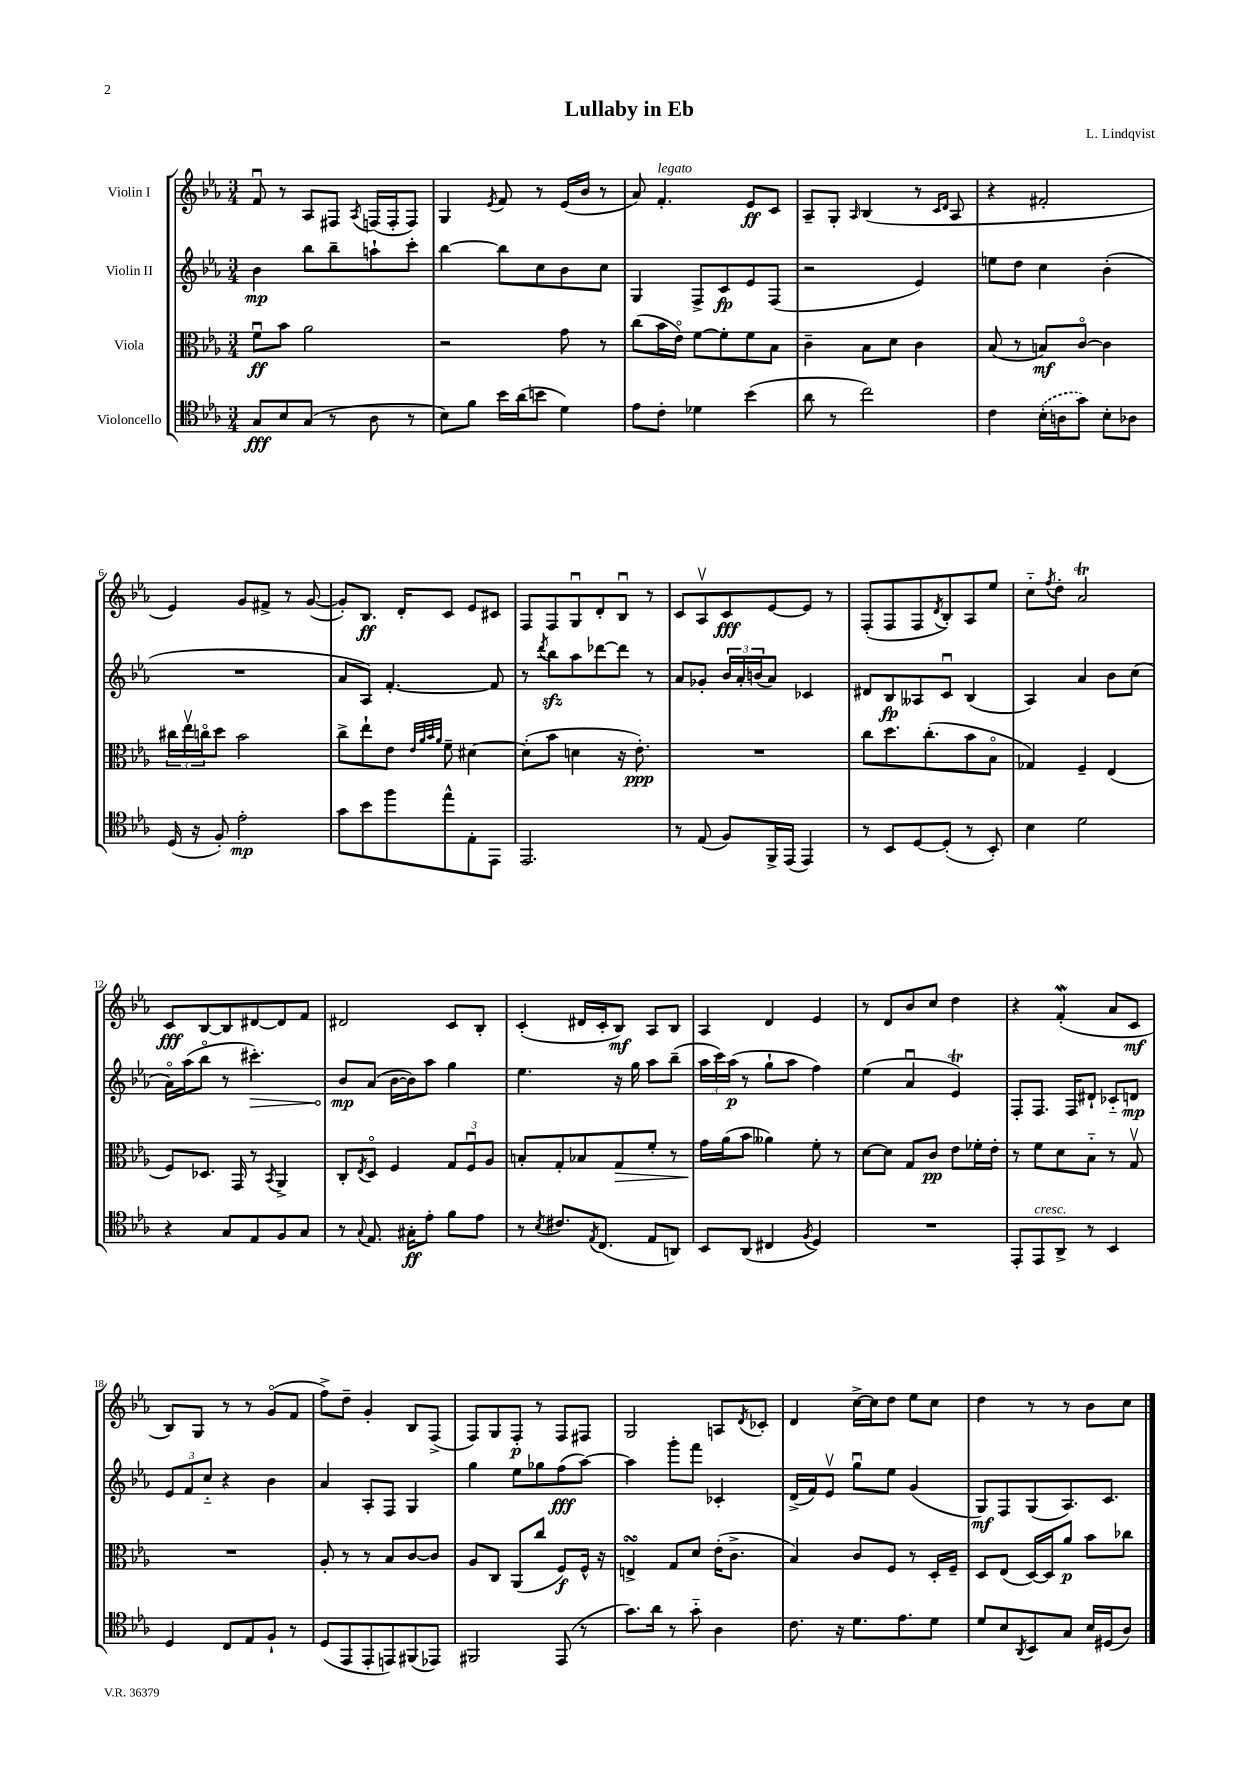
\header { title = "Lullaby in Eb" composer = "L. Lindqvist" }
<<
\new StaffGroup <<
\new Staff = "s0" \with { instrumentName = "Violin I" } {
    \clef treble \key ees \major \numericTimeSignature \time 3/4
    f'8\downbow r8 aes8 fis8 \acciaccatura { aes8 } f16( f16-. f8) |
    g4 \acciaccatura { ees'8 } f'8 r8 ees'16( bes'16 r8 |
    aes'8) f'4.-.^\markup { \italic "legato" } ees'8\ff c'8 |
    aes8-- g8-. \grace { aes16 } bes4( r8 \grace { c'16 d'16 } aes8 |
    r4 fis'2-. |
    ees'4) g'8 fis'8-> r8 g'8~( |
    g'8-.) bes8.\ff d'16-. c'8 ees'8 cis'8 |
    f8 f8 g8\downbow d'8-. bes8\downbow r8 |
    c'8 aes8\upbow c'8\fff ees'8~ ees'8 r8 |
    f8-.( f8 f8 \acciaccatura { d'8 } bes8-.) aes8 ees''8 |
    c''8-_ \acciaccatura { f''8 } d''8-. aes'2\trill |
    c'8\fff bes8~ bes8 dis'8~ dis'8 f'8 |
    dis'2 c'8 bes8-. |
    c'4-.( dis'16 c'16-. bes8\mf) aes8 bes8 |
    aes4 d'4 ees'4 |
    r8 d'8 bes'8 c''8 d''4 |
    r4 f'4-.\mordent( aes'8 c'8\mf |
    bes8) g8 r8 r8 g'8\flageolet( f'8 |
    f''8->) d''8-- g'4-. bes8 f8->( |
    f8) g8 f8-.\p r8 f8 fis8 |
    g2 a8 \acciaccatura { d'8 } ces'8-. |
    d'4 c''16~-> c''16 d''8 ees''8 c''8 |
    d''4 r8 r8 bes'8 c''8 \bar "|." |
}
\new Staff = "s1" \with { instrumentName = "Violin II" } {
    \clef treble \key ees \major \numericTimeSignature \time 3/4
    bes'4\mp bes''8 bes''8-- a''8-! c'''8-. |
    bes''4~ bes''8 c''8 bes'8 c''8 |
    g4 f8-> c'8\fp ees'8 f8( |
    r2 ees'4) |
    e''8 d''8 c''4 bes'4-.( |
    R2. |
    aes'8 aes8) f'4.~-. f'8 |
    r8 \acciaccatura { d'''8 } bes''8\sfz aes''8 des'''8~ des'''8 r8 |
    aes'8 ges'8-. \tuplet 3/2 { bes'16 aes'16-. b'16( } aes'8) ces'4 |
    dis'8 bes8\fp aeses8 c'8\downbow bes4( |
    aes4) aes'4 bes'8 c''8( |
    aes'16\flageolet) aes''16( bes''8\flageolet r8 \once \override Hairpin.circled-tip = ##t cis'''4.-.\>) |
    bes'8\mp\! aes'8( bes'16~ bes'16) aes''8 g''4 |
    ees''4. r16 g''16 aes''8 bes''8--( |
    \tuplet 3/2 { aes''16 c'''16) aes''16\p( } r8 g''8-! aes''8 f''4) |
    ees''4( aes'4\downbow ees'4\trill) |
    f8-. f8. f16 dis'8-! ces'8-_ d'8\mp |
    \tuplet 3/2 { ees'8 f'8 c''8-_ } r4 bes'4 |
    aes'4 aes8-. f8 g4 |
    g''4 ees''8 ges''8 f''8\fff( aes''8~) |
    aes''4 g'''8-. f'''8 ces'4-. |
    d'16->( f'16) ees'8\upbow g''8\downbow ees''8 g'4( |
    g8\mf) f8 g8( aes8.) c'8. \bar "|." |
}
\new Staff = "s2" \with { instrumentName = "Viola" } {
    \clef alto \key ees \major \numericTimeSignature \time 3/4
    f'8\downbow\ff bes'8 aes'2 |
    r2 g'8 r8 |
    c''8( bes'16 ees'16\flageolet) f'8~ f'8-. f'8 bes8 |
    c'4-- bes8 d'8 c'4 |
    bes8( r8 b8\mf) c'8~\flageolet c'4 |
    \tuplet 3/2 { cis''16 ees''16\upbow c''16\flageolet } d''8 bes'2 |
    c''8-> ees''8-! ees'8 \grace { ees'32 aes'32 bes'32 aes'32 } f'8-- dis'4~ |
    dis'8-.( bes'8 d'4 r16 ees'8.-.\ppp) |
    R2. |
    c''8 d''8. c''8.-.( bes'8 bes8\flageolet |
    ges4) f4-- ees4( |
    f8) des8. g,16 r8 \acciaccatura { bes,8 } aes,4-> |
    c8-. \acciaccatura { ees8 } d8\flageolet f4 \tuplet 3/2 { g8 f8\downbow aes8 } |
    b8-. g8-. bes8 g8\> f'8-. r8 |
    g'16\! aes'16( bes'8 aeses'4) f'8-. r8 |
    d'8~ d'8 g8 c'8\pp ees'8 fes'16-. ees'16-. |
    r8 f'8 d'8 bes8-_ r8 g8\upbow |
    R2. |
    aes8-. r8 r8 bes8 c'8~ c'8 |
    aes8 c8 aes,8( c''8 f8\f) f16-^ r16 |
    e4->\turn g8 d'8 ees'16-.( c'8.-> |
    bes4) c'8 f8 r8 d16-. f16-- |
    d8 ees8( d16~) d16 aes'8\p bes'8 ces''8 \bar "|." |
}
\new Staff = "s3" \with { instrumentName = "Violoncello" } {
    \clef tenor \key ees \major \numericTimeSignature \time 3/4
    g8\fff bes8 g8( r8 aes8 r8 |
    bes8) f'8 bes'16 aes'16( b'8 d'4) |
    ees'8 c'8-. des'4 bes'4( |
    aes'8 r8 c''2) |
    c'4 \once \slurDashed bes16-.( a16 g'8) bes8-. aes8 |
    d16( r16 f8-.) ees'2-.\mp |
    g'8 bes'8 f''8 ees''8-^ ees8-. ees,8 |
    ees,2. |
    r8 ees8( f8) f,16-> ees,16( ees,4) |
    r8 bes,8 d8~ d8-.( r8 bes,8-.) |
    bes4 d'2 |
    r4 g8 ees8 f8 g8 |
    r8 \appoggiatura { g8 } ees8. gis16-.\ff ees'8-. f'8 ees'8 |
    r8 \acciaccatura { bes8 } cis'8. \acciaccatura { ees8 } c8.( ees8 a,8) |
    bes,8 aes,8( cis4 \acciaccatura { f8 } d4) |
    R2. |
    ees,8-. ees,8^\markup { \italic "cresc." } aes,8-> r8 bes,4 |
    d4 c8 ees8 f8-! r8 |
    d8( ees,8 ees,8-. e,8) fis,8( ees,8) |
    fis,2 ees,8( r8 |
    g'8.) aes'16 r8 g'8-_ aes4 |
    c'8. r16 d'8. ees'8. d'8 |
    d'8 bes8 \acciaccatura { aes,8 } bes,8 g8 bes16 dis16( aes8) \bar "|." |
}
>>
>>
